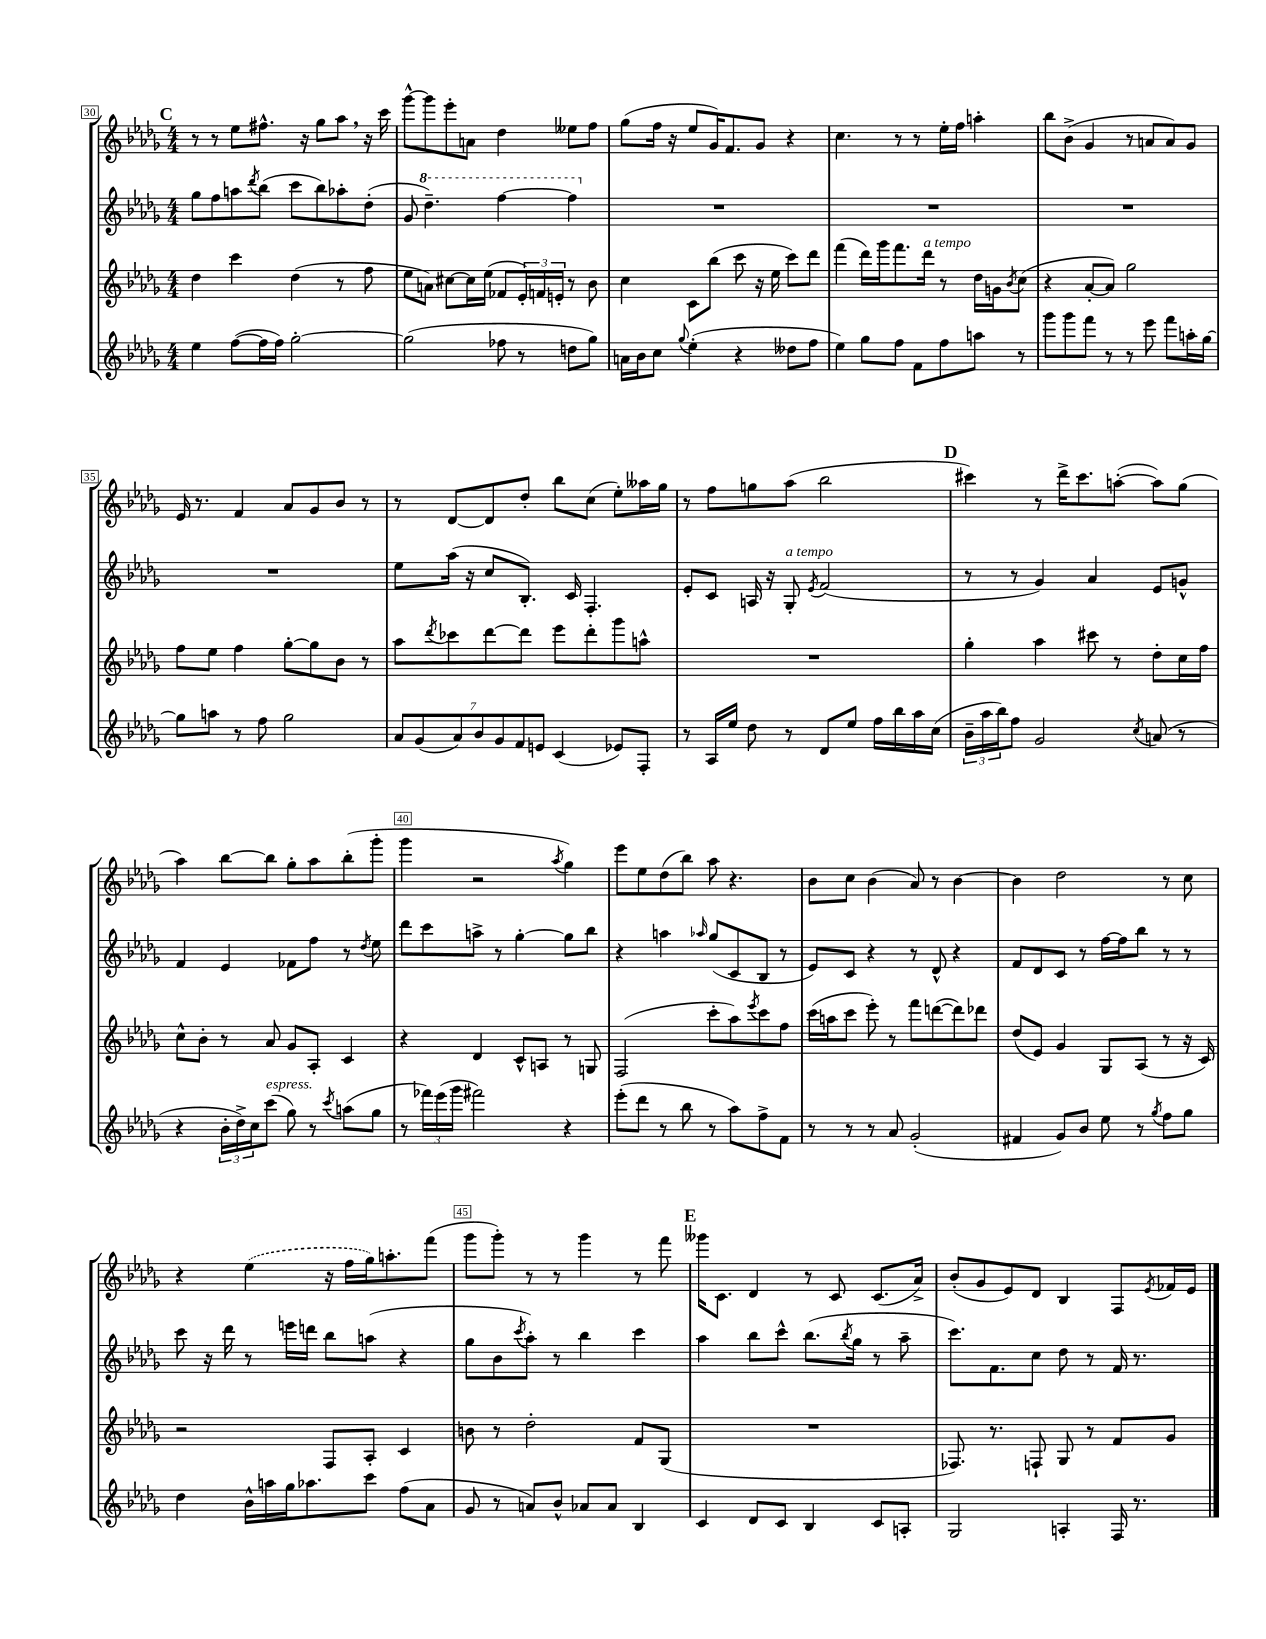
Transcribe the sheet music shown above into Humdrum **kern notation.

**kern	**kern	**kern	**kern
*staff4	*staff3	*staff2	*staff1
*clefG2	*clefG2	*clefG2	*clefG2
*k[b-e-a-d-g-]	*k[b-e-a-d-g-]	*k[b-e-a-d-g-]	*k[b-e-a-d-g-]
*M4/4	*M4/4	*M4/4	*M4/4
4ee-	4dd-	8gg-	8r
.	.	8ff	8r
([8ff	4ccc	8aa	8ee-
.	.	8qddd-	.
16ff]	.	(8bb-	8.ff#^^
16ff)	.	.	.
[2gg-'	(4dd-	8ccc	.
.	.	.	16r
.	.	8bb-)	8gg-
.	8r	8aa-'	8aa-
.	8ff	(8dd-'	16r
.	.	.	16ccc
=	=	=	=
(2gg-]	8ee-	8g-	[8ggg-^^
.	8a)	4.ddd-~)	8ggg-]
.	[8cc#	.	8eee-'
.	16cc#]	.	8a
.	(16ee-	.	.
8ff-	8f-	[4fff	4dd-
8r	24e-')	.	.
.	24f	.	.
.	24e'	.	.
8dd	8r	4fff]	8ee--
8gg-)	8b-	.	8ff
=	=	=	=
16a	4cc	1r	(8gg-
16b-	.	.	.
8cc	.	.	16ff
.	.	.	16r
8qqgg-	.	.	.
(4ee-'	8c	.	8ee-
.	(8bb-	.	16g-)
.	.	.	8.f
4r	8ccc	.	.
.	16r	.	8g-
.	16ee-	.	.
8dd--	8ccc)	.	4r
8ff	8ddd-	.	.
=	=	=	=
4ee-)	(4fff	1r	4.cc
8gg-	16ddd-)	.	.
.	16ggg-	.	.
8ff	8.fff	.	8r
8f	.	.	8r
.	16ddd-	.	.
8ff	8r	.	16ee-'
.	.	.	16ff
8aa	16dd-	.	4aa'
.	16g	.	.
.	8qb-	.	.
8r	(8cc	.	.
=	=	=	=
8ggg-	4r	1r	8bb-
8ggg-	.	.	(8b-^
8fff	[8a-'	.	4g-
8r	8a-])	.	.
8r	2gg-	.	8r
8eee-	.	.	8a
8fff	.	.	8a)
16aa'	.	.	8g-
[16gg-	.	.	.
=	=	=	=
8gg-]	8ff	1r	16e-
.	.	.	8.r
8aa	8ee-	.	.
8r	4ff	.	4f
8ff	.	.	.
2gg-	[8gg-'	.	8a-
.	8gg-]	.	8g-
.	8b-	.	8b-
.	8r	.	8r
=	=	=	=
14a-	8aa-	8ee-	8r
(14g-	.	.	.
.	8qddd-	.	.
.	8ccc-	(16aa-	[8d-
14a-)	.	.	.
.	.	16r	.
14b-	.	.	.
.	[8ddd-	8cc	8d-]
14g-	.	.	.
14f	.	.	.
.	8ddd-]	8.B-')	8dd-'
14e	.	.	.
(4c	8eee-	.	8bb-
.	.	16c	.
.	8ddd-'	4.F'	(8cc
8e-)	8ggg-	.	8ee-')
8F'	8aa^^	.	16aa--
.	.	.	16gg-
=	=	=	=
8r	1r	8e-'	8r
16A-	.	8c	8ff
16ee-	.	.	.
8dd-	.	16A	8gg
.	.	16r	.
8r	.	8G-'	(8aa-
.	.	8qe-	.
8d-	.	(2f	2bb-
8ee-	.	.	.
16ff	.	.	.
16bb-	.	.	.
16aa-	.	.	.
(16cc	.	.	.
=	=	=	=
24b-~	4gg-'	8r	4ccc#)
24aa-	.	.	.
24bb-)	.	.	.
8ff	.	8r	.
2g-	4aa-	4g-)	8r
.	.	.	16ddd-^
.	.	.	8.ccc#
.	8ccc#	4a-	.
.	8r	.	([8aa'
8qcc	.	.	.
(8a	8dd-'	8e-	8aa])
8r	16cc	8g^^	(8gg-
.	16ff	.	.
=	=	=	=
4r	8cc^^	4f	4aa-)
.	8b-'	.	.
24b-'	8r	4e-	[8bb-
24dd-^)	.	.	.
24cc	.	.	.
(8ccc	8a-	.	8bb-]
8gg-)	8g-	8f-	8gg-'
8r	8A-'	8ff	8aa-
8qccc	.	.	.
(8aa	4c	8r	(8bb-'
.	.	8qdd-	.
8gg-	.	8ee-	8ggg-'
=	=	=	=
8r	4r	8ddd-	4ggg-
24fff-)	.	8ccc	.
(24eee-	.	.	.
24ggg-	.	.	.
2fff#)	4d-	8aa^	2r
.	.	8r	.
.	8c^^	[4gg-'	.
.	8A	.	.
.	.	.	8qaa-
4r	8r	8gg-]	4gg-)
.	8G	8bb-	.
=	=	=	=
(8eee-'	(2F	4r	8eee-
8ddd-	.	.	8ee-
8r	.	4aa	(8dd-
8bb-	.	.	8bb-)
.	.	16qqaa-	.
8r	8ccc'	(8gg-	8aa-
8aa-)	8aa-)	8c	4.r
.	8qeee-	.	.
8ff^	8ccc	8B-	.
8f	8ff	8r	.
=	=	=	=
8r	(16ccc	8e-)	8b-
.	16aa	.	.
8r	8ccc	8c	8cc
8r	8eee-')	4r	(4b-
8a-	8r	.	.
(2g-'	8fff	8r	8a-)
.	([8ddd	8d-^^	8r
.	8ddd])	4r	[4b-
.	8ddd-	.	.
=	=	=	=
4f#	(8dd-	8f	4b-]
.	8e-)	8d-	.
8g-)	4g-	8c	2dd-
8b-	.	8r	.
8ee-	8G-	[16ff	.
.	.	16ff]	.
8r	(8A-	8bb-	.
8qgg-	.	.	.
8ff	8r	8r	8r
8gg-	16r	8r	8cc
.	16c)	.	.
=	=	=	=
4dd-	2r	8ccc	4r
.	.	16r	.
.	.	16ddd-	.
16b-^^	.	8r	(4ee-
16aa	.	.	.
16gg-	.	16eee	.
8.aa-	.	16ddd	.
.	8F	8bb-	16r
.	.	.	16ff
8ccc	8A-'	(8aa	16gg-)
.	.	.	8.aa'
(8ff	4c	4r	.
8a-	.	.	(8fff
=	=	=	=
8g-	8b	8gg-	8ggg-
8r	8r	8b-	8ggg-')
.	.	8qccc	.
8a)	2dd-'	8aa-')	8r
8b-^^	.	8r	8r
8a-	.	4bb-	4ggg-
8a-	.	.	.
4B-	8f	4ccc	8r
.	(8G-	.	8fff
=	=	=	=
4c	1r	4aa-	16ggg--
.	.	.	8.c
8d-	.	8bb-	4d-
8c	.	8ccc^^	.
4B-	.	(8.bb-	8r
.	.	.	8c
.	.	8qbb-	.
.	.	16gg-	.
8c	.	8r	(8.c
8A'	.	8aa-~	.
.	.	.	16a-^)
=	=	=	=
2G-	8.F-)	8.ccc)	(8b-'
.	.	.	8g-
.	8.r	8.f	.
.	.	.	8e-)
.	8F`	8cc	8d-
4A'	8G-	8dd-	4B-
.	8r	8r	.
16F	8f	16f	8F
8.r	.	8.r	.
.	.	.	8qe-
.	8g-	.	16f-
.	.	.	16e-
==	==	==	==
*-	*-	*-	*-
